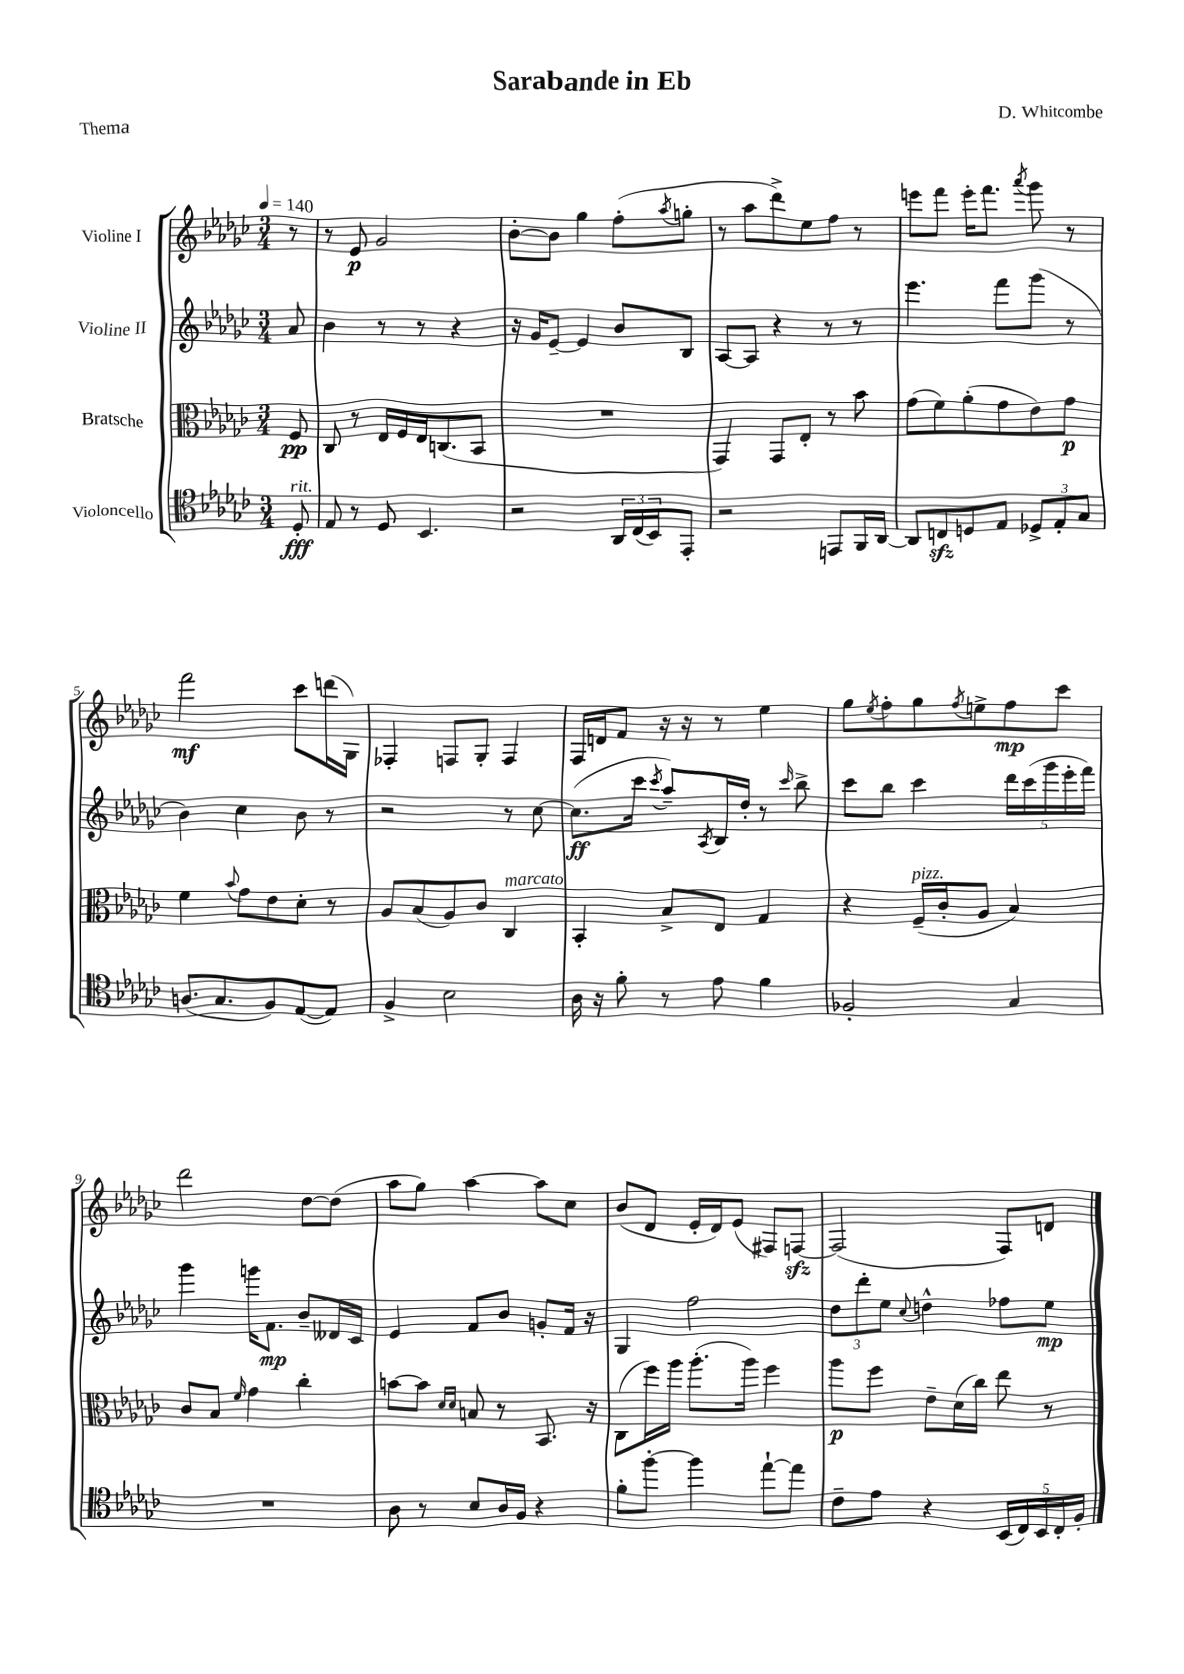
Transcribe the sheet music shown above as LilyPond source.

\header { title = "Sarabande in Eb" composer = "D. Whitcombe" piece = "Thema" }
<<
\new StaffGroup <<
\new Staff = "s0" \with { instrumentName = "Violine I" } {
    \clef treble \key ges \major \numericTimeSignature \time 3/4 \partial 8 \tempo 4 = 140
    r8 |
    r8 ees'8\p ges'2 |
    bes'8~-. bes'8 ges''4 f''8-.( \acciaccatura { aes''8 } g''8-. |
    r8 aes''8 des'''8->) ees''8 f''8 r8 |
    e'''8 f'''8 e'''16-. f'''8. \acciaccatura { aes'''8 } ges'''8 r8 |
    f'''2\mf ces'''8 d'''16( ges16) |
    fes4-. f8 ges8-. f4 |
    f16 d'16 f'8 r16 r16 r8 ees''4 |
    ges''8 \acciaccatura { ees''8 } f''8-. ges''8 \acciaccatura { f''8 } e''8-> f''8\mp ces'''8 |
    des'''2 des''8~ des''8( |
    aes''8 ges''8) aes''4~ aes''8 ces''8 |
    bes'8( des'8 ees'16-. des'16) ees'8( fis8) f8~\sfz |
    f2( f8) d'8 \bar "|." |
}
\new Staff = "s1" \with { instrumentName = "Violine II" } {
    \clef treble \key ges \major \numericTimeSignature \time 3/4 \partial 8
    aes'8 |
    bes'4 r8 r8 r4 |
    r16 ges'16 ees'8~-- ees'4 bes'8 bes8 |
    aes8~ aes8 r4 r8 r8 |
    ees'''4. f'''8 ges'''8( r8 |
    bes'4) ces''4 bes'8 r8 |
    r2 r8 ces''8~ |
    ces''8.\ff( ces'''16 \acciaccatura { ces'''8 } aes''8--) \acciaccatura { aes8 } bes16 des''16-. r8 \grace { ces'''16 } bes''8-> |
    ces'''8 bes''8 ces'''4 \tuplet 5/4 { des'''16 ces'''16( ges'''16 ees'''16-. f'''16) } |
    ges'''4 g'''16 f'8.\mp bes'8-- deses'16 ces'16 |
    ees'4 f'8 bes'8 g'8-. f'16 r16 |
    ges4 f''2 |
    \tuplet 3/2 { des''8 des'''8-. ees''8 } \appoggiatura { ces''8 } d''4-^ fes''8 ees''8\mp \bar "|." |
}
\new Staff = "s2" \with { instrumentName = "Bratsche" } {
    \clef alto \key ges \major \numericTimeSignature \time 3/4 \partial 8
    f8\pp |
    ces8 r8 ees16 f16 ees16 c8.( bes,8 |
    R2. |
    ges,4) ges,8 ees8-. r8 bes'8 |
    ges'8( f'8) aes'8-.( ges'8 ees'8) ges'8\p |
    f'4 \appoggiatura { bes'8 } ges'8 ees'8 des'8-. r8 |
    aes8 bes8( aes8) ces'8 ces4^\markup { \italic "marcato" } |
    bes,4-. bes8-> ees8 ges4 |
    r4 f16--^\markup { \italic "pizz." }( ces'16-. aes8 bes4) |
    ces'8 bes8 \grace { f'16 } ges'4 ces''4-. |
    b'8~ b'8 \grace { des'16 des'16 } b8 r8 bes,8. r16 |
    ces8( f''16) aes''16 aes''8.-.( aes''16) f''4 |
    aes''8\p f''8 ees'8-- des'16( ces''16) ees''8 r8 \bar "|." |
}
\new Staff = "s3" \with { instrumentName = "Violoncello" } {
    \clef tenor \key ges \major \numericTimeSignature \time 3/4 \partial 8
    des8-.\fff^\markup { \italic "rit." } |
    ees8 r8 des8 bes,4. |
    r2 \tuplet 3/2 { aes,16 ces16( bes,16) } ees,8-. |
    r2 e,8 f,16 aes,16~ |
    aes,8 c8\sfz d8 ees8 \tuplet 3/2 { des8-> ees8-. ges8 } |
    a8.( ges8. f8) ees8~( ees8) |
    f4-> bes2 |
    aes16 r16 f'8-. r8 ees'8 f'4 |
    fes2-. ges4 |
    R2. |
    aes8 r8 bes8 aes16 f16 r4 |
    f'8-. f''8~-. f''4 ees''8~-! ees''8 |
    ces'8-- ees'8 r4 \tuplet 5/4 { bes,16( ces16) bes,16 ces16-. f16-. } \bar "|." |
}
>>
>>
